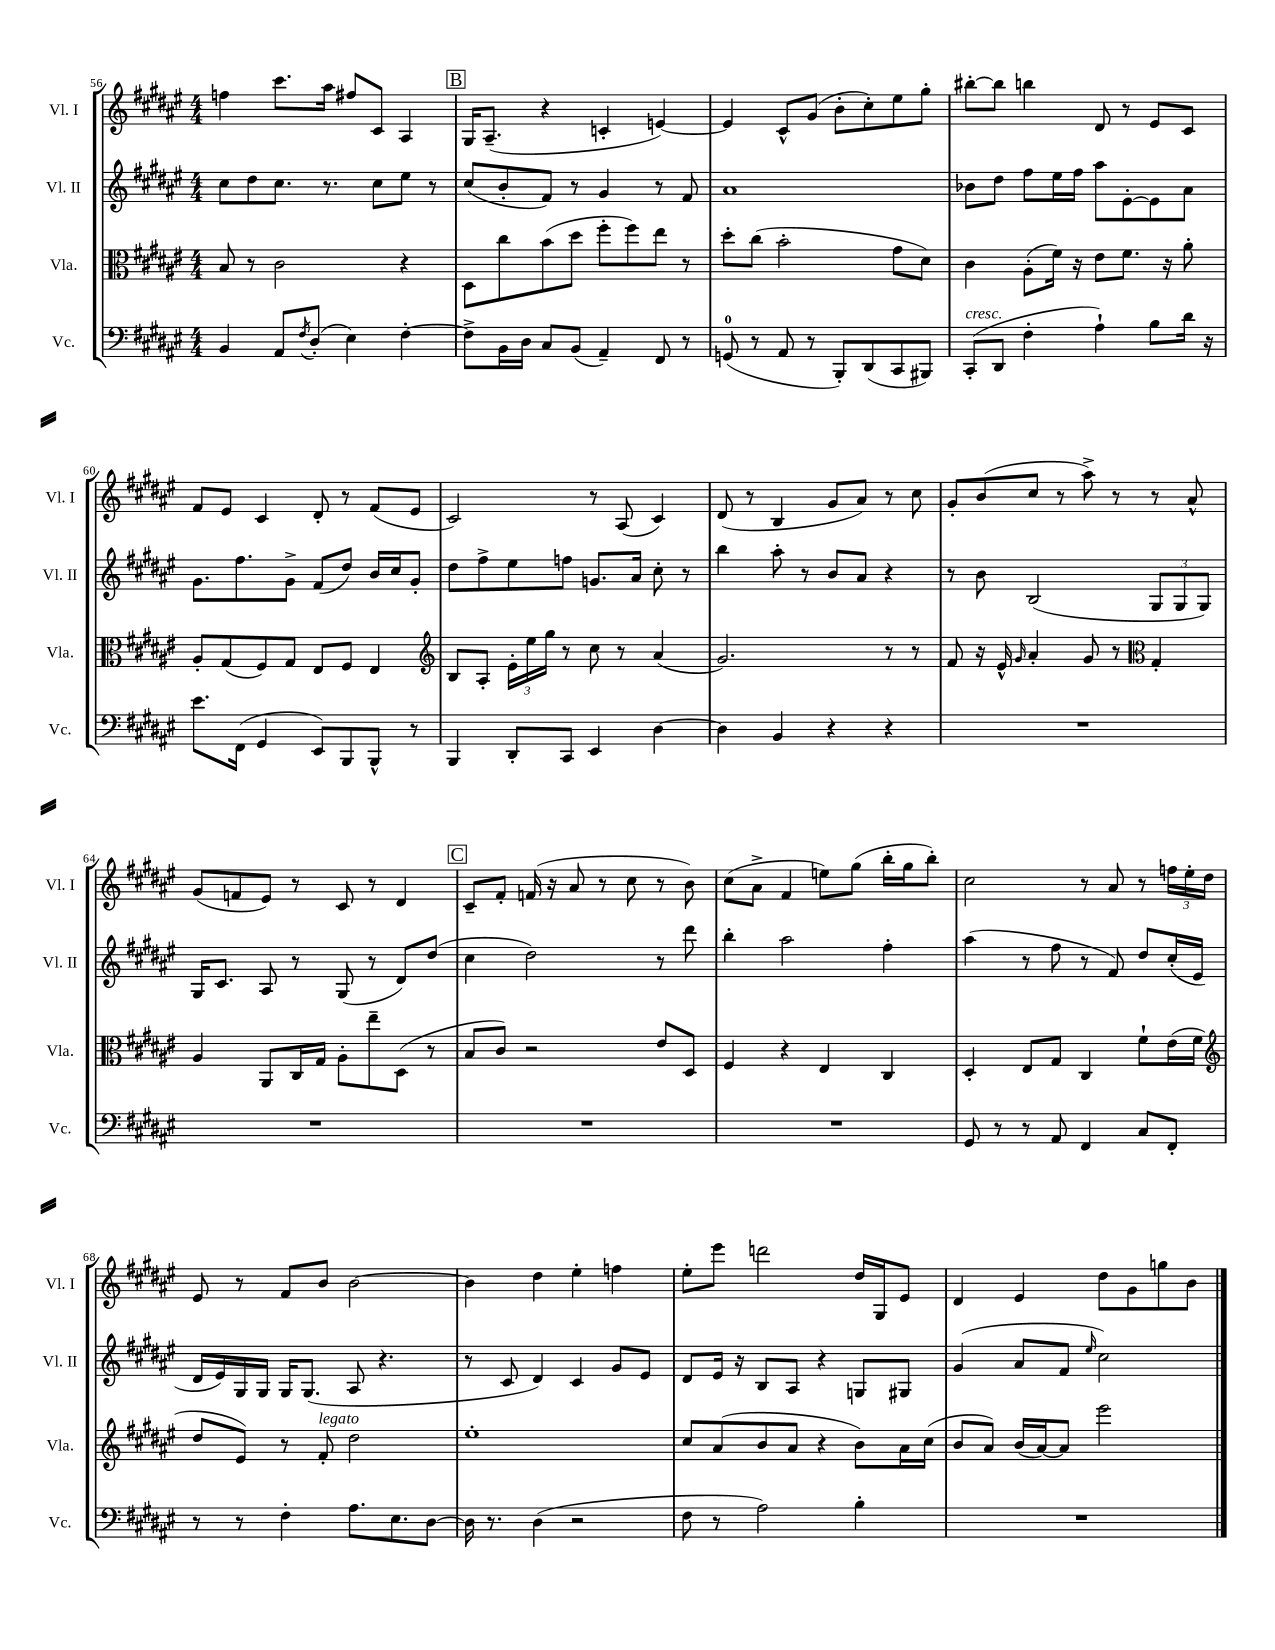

**kern	**kern	**kern	**kern
*part4	*part3	*part2	*part1
*staff4	*staff3	*staff2	*staff1
*I"Vc.	*I"Vla.	*I"Vl. II	*I"Vl. I
*I'Vc.	*I'Vla.	*I'Vl. II	*I'Vl. I
*clefF4	*clefC3	*clefG2	*clefG2
*k[f#c#g#d#a#e#]	*k[f#c#g#d#a#e#]	*k[f#c#g#d#a#e#]	*k[f#c#g#d#a#e#]
*M4/4	*M4/4	*M4/4	*M4/4
=56	=56	=56	=56
4BB/	8B/	8cc#\L	4ffn\
.	8r	8dd#\	.
8AA#/L	2c#\	8.cc#\J	8.ccc#\L
8qF#/	.	.	.
(8D#'/J	.	.	.
.	.	8.r	16aa#\Jk
4E#\)	.	.	8ff#X/L
.	.	8cc#\L	8c#/J
[4F#'\	4r	8ee#\J	4A#/
.	.	8r	.
!!LO:REH:place=s1:t=B
=57	=57	=57	=57
8F#^\L]	8D#\L	(8cc#/L	16G#/KL
.	.	.	(8.A#~/J
16BB\L	8cc#\	8b'/	.
16D#\JJ	.	.	.
8C#/L	(8b\	8f#/J)	4r
(8BB/J	8dd#\J	8r	.
4AA#~/)	8ff#'\L	4g#/	4cn'/
.	8ff#\)	.	.
8FF#/	8ee#\J	8r	[4en/)
8r	8r	8f#/	.
=58	=58	=58	=58
(8GGn/	8dd#'\L	1a#	4e/]
8r	(8cc#\J	.	.
8AA#/	2b'\	.	8c#^^/L
8r	.	.	(8g#/J
8BBB'/L)	.	.	8b'\L
(8DD#/	.	.	8cc#'\)
8CC#/	8g#\L	.	8ee#\
8BBB#X/J)	8d#\J)	.	8gg#'\J
=59	=59	=59	=59
!LO:TX:a:i:t=cresc.	!	!	!
(8CC#'/L	4c#\	8b-X\L	[8bb#X'\L
8DD#/J	.	8dd#\J	8bb#\J]
4F#'\	(8A#'\L	8ff#\L	4bbn\
.	16f#\Jk)	16ee#\L	.
.	16r	16ff#\JJ	.
4A#`\)	8e#\L	8aa#\L	8d#/
.	8.f#\J	[8e#'\	8r
8B\L	.	8e#\]	8e#/L
.	16r	.	.
16d#\Jk	8a#'\	8a#\J	8c#/J
16r	.	.	.
!!LO:LB:g=z
=60	=60	=60	=60
8.e#\L	8A#'/L	8.g#\L	8f#/L
.	(8G#/	.	8e#/J
(16FF#\Jk	.	8.ff#\	.
4GG#/	8F#/)	.	4c#/
.	8G#/J	8g#^\J	.
8EE#/L)	8E#/L	(8f#/L	8d#'/
8BBB/	8F#/J	8dd#/J)	8r
8BBB^^/J	4E#/	16b/LL	(8f#/L
.	.	16cc#/J	.
8r	.	8g#'/J	8e#/J
=61	=61	=61	=61
*	*clefG2	*	*
4BBB/	8B/L	8dd#\L	2c#/)
.	8A#'/J	8ff#^\	.
8DD#'/L	24e#'\LL	8ee#\	.
.	24ee#\	.	.
.	24gg#\JJ	.	.
8CC#/J	8r	8ffn\J	.
4EE#/	8cc#\	8.gn/L	8r
.	8r	.	(8A#/
.	.	16a#/Jk	.
[4D#\	(4a#/	8cc#'\	4c#/)
.	.	8r	.
=62	=62	=62	=62
4D#\]	2.g#/)	4bb\	(8d#/
.	.	.	8r
4BB/	.	8aa#'\	4B/
.	.	8r	.
4r	.	8b/L	8g#/L
.	.	8a#/J	8a#/J)
4r	8r	4r	8r
.	8r	.	8cc#\
=63	=63	=63	=63
1r	8f#/	8r	8g#'/L
.	16r	8b\	(8b/
.	16e#^^/	.	.
.	16qqg#/	.	.
.	4a#'/	(2B/	8cc#/J
.	.	.	8r
.	8g#/	.	8aa#^\)
.	8r	.	8r
*	*clefC3	*	*
.	4G#'/	12G#/L	8r
.	.	12G#/	.
.	.	.	8a#^^/
.	.	12G#/J)	.
!!LO:LB:g=z
=64	=64	=64	=64
1r	4A#/	16G#/KL	(8g#/L
.	.	8.c#/J	.
.	.	.	8fn/
.	8AA#/L	8A#/	8e#/J)
.	16C#/L	8r	8r
.	16G#/JJ	.	.
.	8A#'\L	(8G#/	8c#/
.	8ee#~\	8r	8r
.	(8D#\J	8d#/L)	4d#/
.	8r	(8dd#/J	.
!!LO:REH:place=s1:t=C
=65	=65	=65	=65
1r	8B/L	4cc#\	8c#~/L
.	8c#/J)	.	8f#'/J
.	2r	2dd#\)	(16fn/
.	.	.	16r
.	.	.	8a#/
.	.	.	8r
.	.	.	8cc#\
.	8e#/L	8r	8r
.	8D#/J	8ddd#\	8b\)
=66	=66	=66	=66
1r	4F#/	4bb'\	(8cc#\L
.	.	.	8a#^\J
.	4r	2aa#\	4f#/
.	4E#/	.	8een\L)
.	.	.	(8gg#\J
.	4C#/	4ff#'\	16bb'\LL
.	.	.	16gg#\J
.	.	.	8bb'\J)
=67	=67	=67	=67
8GG#/	4D#'/	(4aa#\	2cc#\
8r	.	.	.
8r	8E#/L	8r	.
8AA#/	8G#/J	8ff#\	.
4FF#/	4C#/	8r	8r
.	.	8f#/)	8a#/
8C#/L	8f#`\L	8dd#/L	8r
8FF#'/J	(16e#\L	(16cc#'/L	24ffn\LL
.	.	.	24ee#'\
.	16f#\JJ	16e#/JJ	.
.	.	.	24dd#\JJ
!!LO:LB:g=z
=68	=68	=68	=68
*	*clefG2	*	*
8r	8dd#/L	16d#/LL	8e#/
.	.	16e#/)	.
8r	8e#/J)	16G#/	8r
.	.	16G#/JJ	.
4F#'\	8r	16G#/KL	8f#/L
.	.	(8.G#/J	.
!	!LO:TX:a:i:t=legato	!	!
.	8f#'/	.	8b/J
8.A#\L	2dd#\	8A#/	[2b\
.	.	4.r	.
8.E#\	.	.	.
[8D#\J	.	.	.
=69	=69	=69	=69
16D#\]	1ee#'	8r	4b\]
8.r	.	.	.
.	.	8c#/	.
(4D#\	.	4d#/)	4dd#\
2r	.	4c#/	4ee#'\
.	.	8g#/L	4ffn\
.	.	8e#/J	.
=70	=70	=70	=70
8F#\	8cc#/L	8d#/L	8ee#'\L
8r	(8a#/	16e#/Jk	8eee#\J
.	.	16r	.
2A#\)	8b/	8B/L	2dddn\
.	8a#/J	8A#/J	.
.	4r	4r	.
4B'\	8b\L)	8Gn/L	16dd#/LL
.	.	.	16G#/J
.	16a#\L	8G#X/J	8e#/J
.	(16cc#\JJ	.	.
=71	=71	=71	=71
1r	8b/L	(4g#/	4d#/
.	8a#/J)	.	.
.	(16b/LL	8a#/L	4e#/
.	[16a#/J)	.	.
.	8a#/J]	8f#/J	.
.	.	16qqee#/	.
.	2eee#\	2cc#\)	8dd#\L
.	.	.	8g#\
.	.	.	8ggn\
.	.	.	8b\J
==	==	==	==
*-	*-	*-	*-
